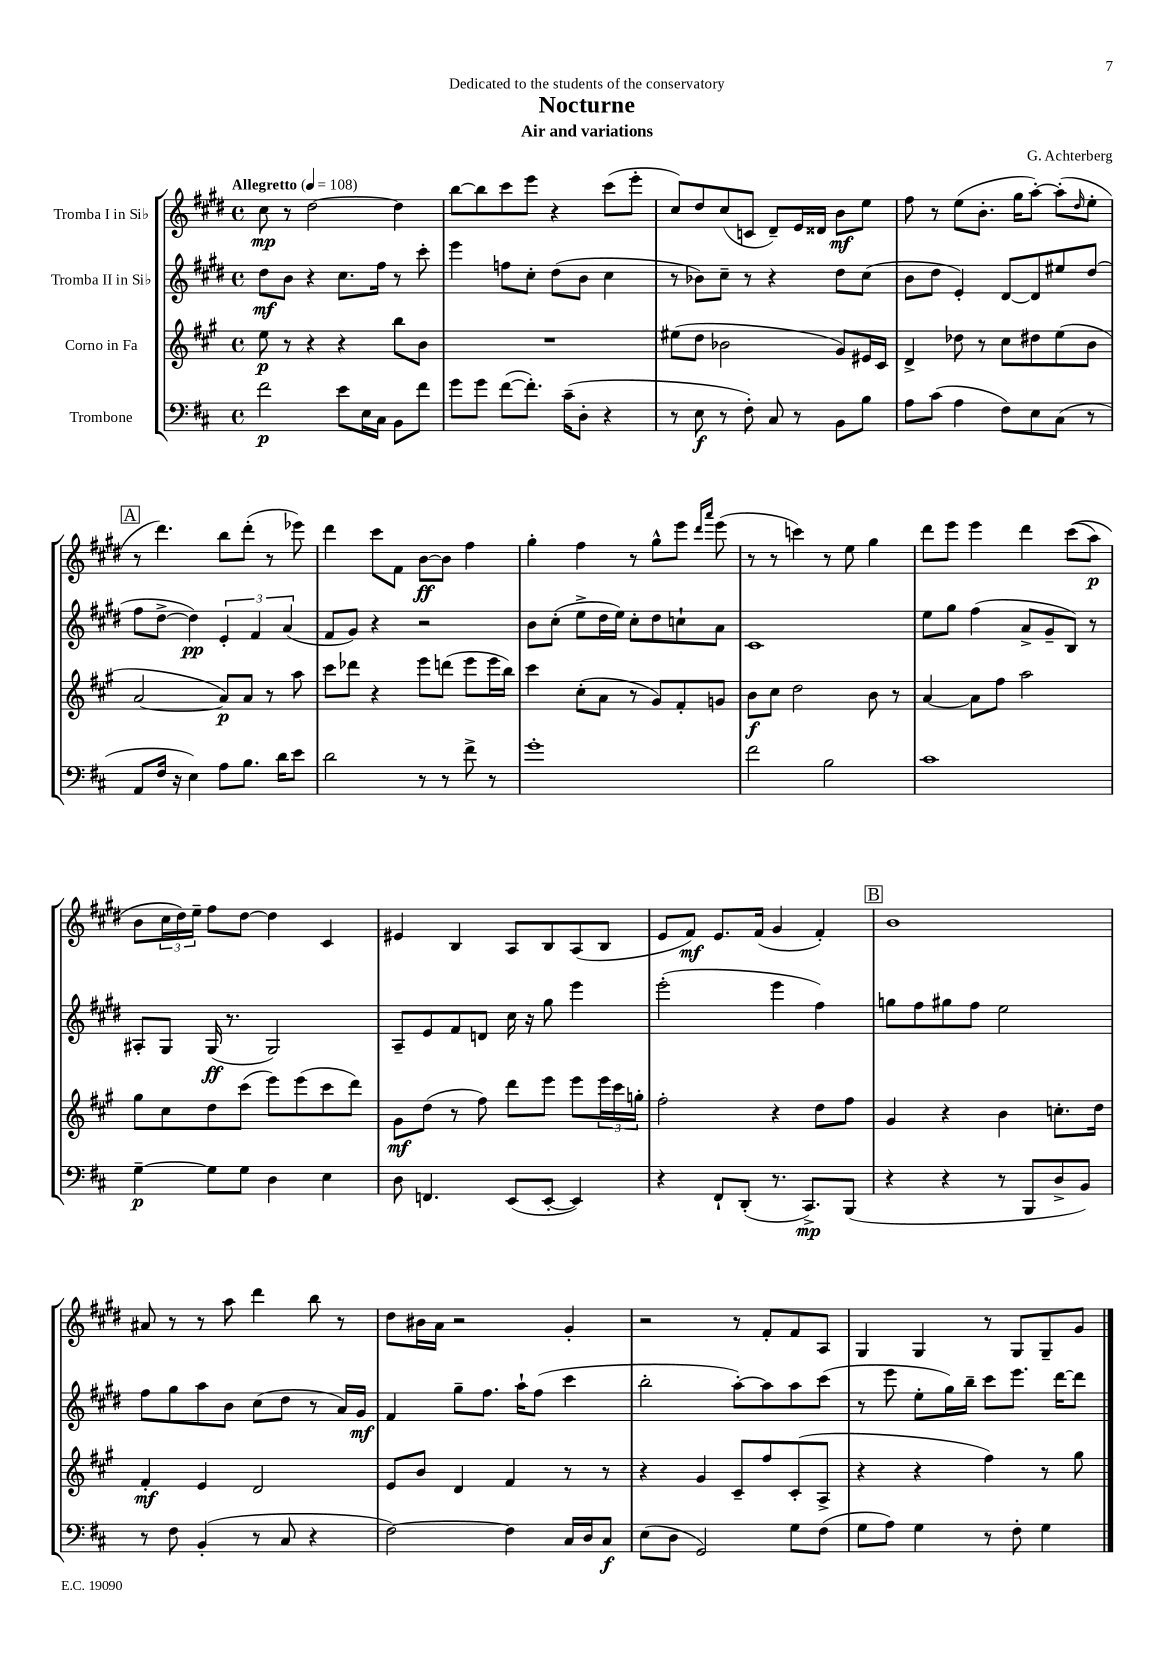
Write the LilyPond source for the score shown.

\header { title = "Nocturne" composer = "G. Achterberg" subtitle = "Air and variations" dedication = "Dedicated to the students of the conservatory" }
<<
\new StaffGroup <<
\new Staff = "s0" \with { instrumentName = "Tromba I in Sib" } {
    \clef treble \key e \major \defaultTimeSignature \time 4/4 \tempo "Allegretto" 4 = 108
    cis''8\mp r8 dis''2~ dis''4 |
    b''8~ b''8 cis'''8 e'''8 r4 cis'''8( e'''8-. |
    cis''8) dis''8 cis''8( c'8 dis'8--) e'16 disis'16 b'8\mf e''8 |
    fis''8 r8 e''8( b'8.-. gis''16 a''8~-.) a''8-.( \grace { dis''16 } e''8-. |
    \mark \markup { \box "A" } r8 dis'''4.) b''8 dis'''8-.( r8 ees'''8) |
    dis'''4 cis'''8 fis'8 b'8~\ff b'8 fis''4 |
    gis''4-. fis''4 r8 gis''8-^ e'''8 \grace { dis'''16 a'''16 } e'''8( |
    r8 r8 c'''4) r8 e''8 gis''4 |
    dis'''8 e'''8 e'''4 dis'''4 cis'''8(\( a''8\p) |
    b'8 \tuplet 3/2 { cis''16 dis''16\) e''16-- } fis''8 dis''8~ dis''4 cis'4 |
    eis'4 b4 a8 b8 a8( b8 |
    e'8 fis'8\mf) e'8. fis'16( gis'4 fis'4-.) |
    \mark \markup { \box "B" } b'1 |
    ais'8 r8 r8 a''8 dis'''4 b''8 r8 |
    dis''8 bis'16 a'16 r2 gis'4-. |
    r2 r8 fis'8-. fis'8 a8 |
    gis4 gis4 r8 gis8 gis8-- gis'8 \bar "|." |
}
\new Staff = "s1" \with { instrumentName = "Tromba II in Sib" } {
    \clef treble \key e \major \defaultTimeSignature \time 4/4
    dis''8\mf b'8 r4 cis''8. fis''16 r8 cis'''8-. |
    e'''4 f''8 cis''8-. dis''8( b'8 cis''4 |
    r8 bes'8) cis''8-- r8 r4 dis''8 cis''8( |
    b'8 dis''8 e'4-.) dis'8~ dis'8 eis''8 dis''8( |
    \mark \markup { \box "A" } fis''8 dis''8~-> dis''4\pp) \tuplet 3/2 { e'4-. fis'4 a'4( } |
    fis'8 gis'8) r4 r2 |
    b'8 cis''8-.( e''8-> dis''16 e''16) cis''8-. dis''8 c''8-! a'8 |
    cis'1 |
    e''8 gis''8 fis''4( a'8-> gis'8-- b8) r8 |
    ais8-. gis8 gis16\ff( r8. gis2) |
    a8-- e'8 fis'8 d'8 cis''16 r16 gis''8 e'''4 |
    e'''2-.( e'''4 fis''4) |
    \mark \markup { \box "B" } g''8 fis''8 gis''8 fis''8 e''2 |
    fis''8 gis''8 a''8 b'8 cis''8( dis''8 r8 a'16) gis'16\mf |
    fis'4 gis''8-- fis''8. a''16-! fis''8( cis'''4 |
    b''2-. a''8~-.) a''8 a''8 cis'''8( |
    r8 e'''8 e''8-. gis''16) b''16-- cis'''8 e'''8. dis'''16~ dis'''8 \bar "|." |
}
\new Staff = "s2" \with { instrumentName = "Corno in Fa" } {
    \clef treble \key a \major \defaultTimeSignature \time 4/4
    e''8\p r8 r4 r4 b''8 b'8 |
    R1 |
    eis''8( d''8 bes'2 gis'8) eis'16 cis'16 |
    d'4-> des''8 r8 cis''8 dis''8 e''8( b'8 |
    \mark \markup { \box "A" } a'2~ a'8\p) a'8 r8 a''8 |
    cis'''8 des'''8 r4 e'''8 d'''8( e'''8 e'''16 b''16) |
    cis'''4 cis''8-.( a'8 r8 gis'8) fis'8-. g'8 |
    b'8\f cis''8 d''2 b'8 r8 |
    a'4~ a'8 fis''8 a''2 |
    gis''8 cis''8 d''8 cis'''8( e'''8) e'''8( cis'''8 d'''8) |
    gis'8\mf d''8( r8 fis''8) d'''8 e'''8 e'''8 \tuplet 3/2 { e'''16 cis'''16 g''16-. } |
    fis''2-. r4 d''8 fis''8 |
    \mark \markup { \box "B" } gis'4 r4 b'4 c''8.-. d''16 |
    fis'4-.\mf e'4 d'2 |
    e'8 b'8 d'4 fis'4 r8 r8 |
    r4 gis'4 cis'8-- fis''8 cis'8-.( a8-> |
    r4 r4 fis''4) r8 gis''8 \bar "|." |
}
\new Staff = "s3" \with { instrumentName = "Trombone" } {
    \clef bass \key d \major \defaultTimeSignature \time 4/4
    fis'2\p e'8 e16 cis16 b,8 fis'8 |
    g'8 g'8 fis'8~( fis'8.-.) cis'16--( d8-. r4 |
    r8 e8\f r8 fis8-.) cis8 r8 b,8 b8 |
    a8 cis'8( a4 fis8) e8 cis8( r8 |
    \mark \markup { \box "A" } a,8 fis16 r16 e4) a8 b8. d'16 e'8 |
    d'2 r8 r8 fis'8-> r8 |
    g'1-. |
    fis'2 b2 |
    cis'1 |
    g4~--\p g8 g8 d4 e4 |
    d8 f,4. e,8( e,8~-. e,4) |
    r4 fis,8-! d,8-.( r8. cis,8.->\mp) b,,8( |
    \mark \markup { \box "B" } r4 r4 r8 b,,8 d8-> b,8) |
    r8 fis8 b,4-.( r8 cis8 r4 |
    fis2~) fis4 cis16 d16 cis8\f |
    e8( d8 g,2) g8 fis8( |
    g8 a8) g4 r8 fis8-. g4 \bar "|." |
}
>>
>>
\layout { \context { \Score \remove "Bar_number_engraver" } }
